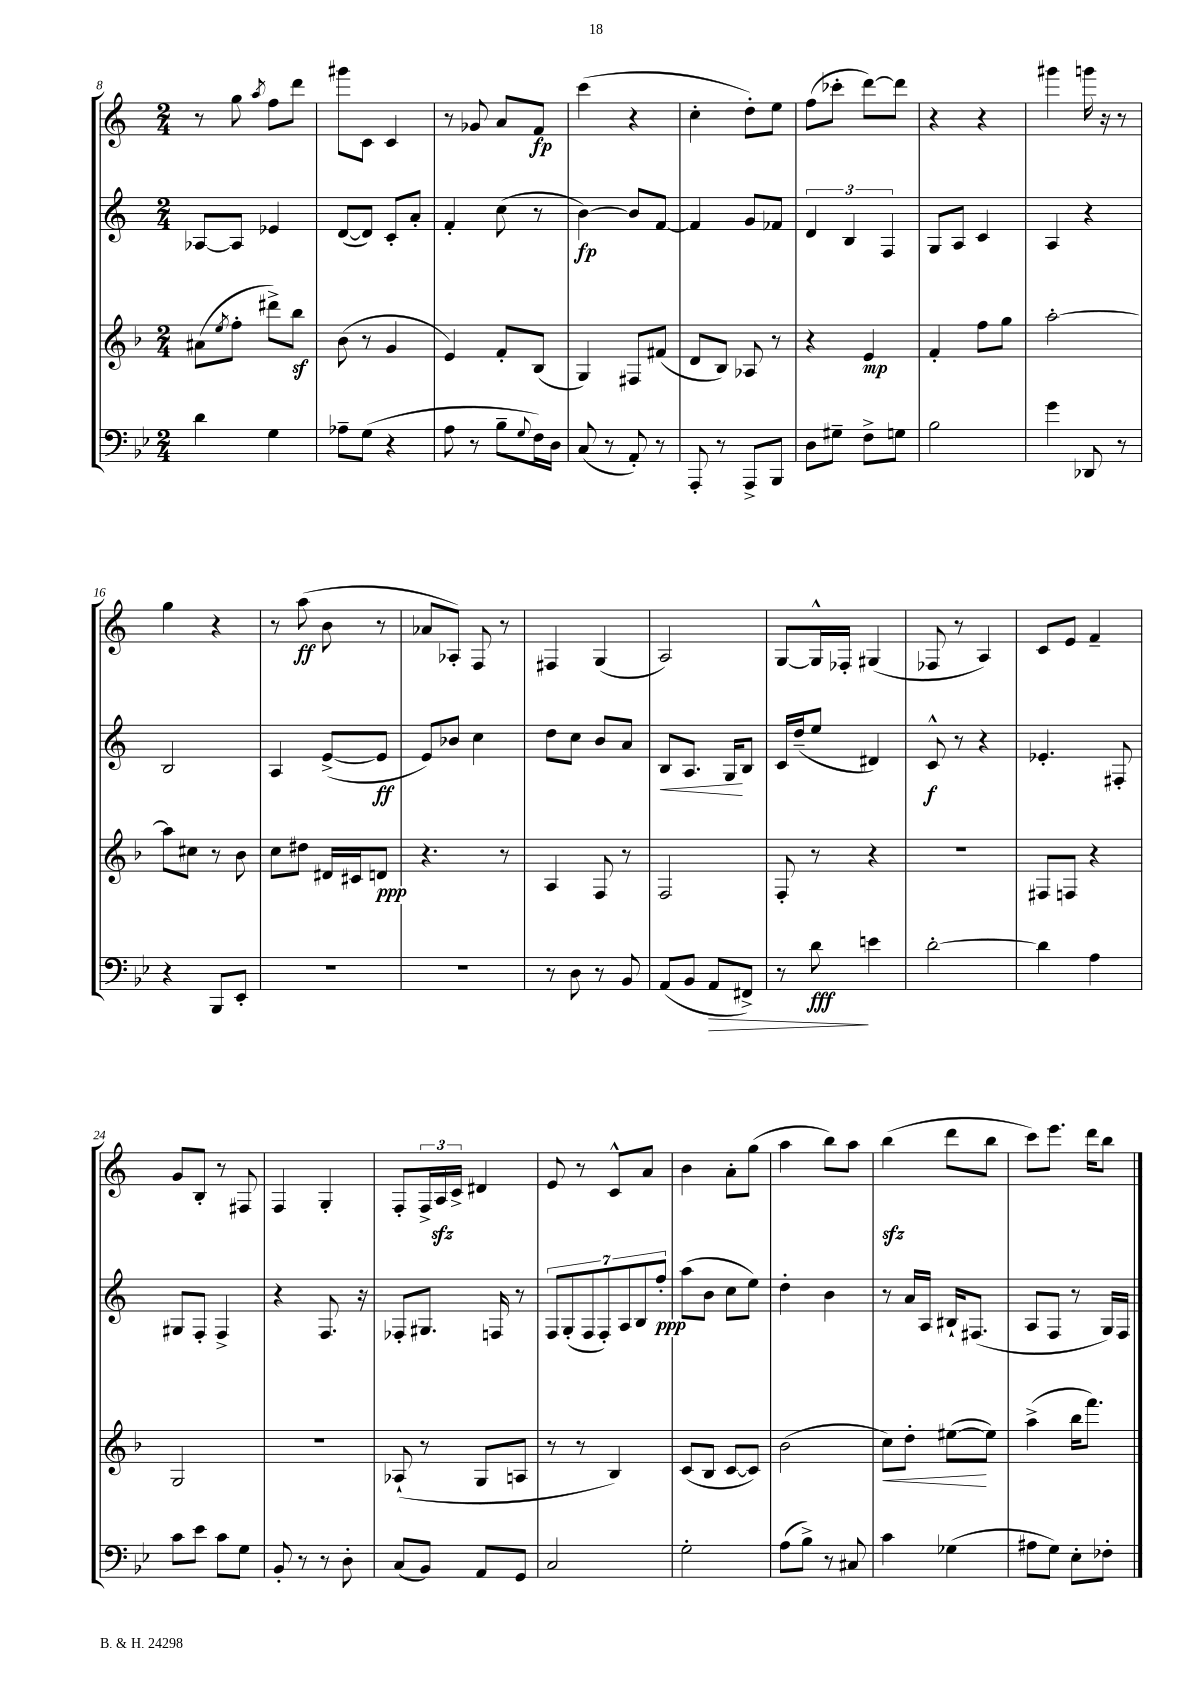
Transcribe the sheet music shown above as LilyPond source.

<<
\new StaffGroup <<
\new Staff = "s0" {
    \clef treble \key c \major \numericTimeSignature \time 2/4
    r8 g''8 \acciaccatura { a''8 } f''8 d'''8 |
    gis'''8 c'8 c'4 |
    r8 ges'8 a'8 f'8\fp |
    c'''4( r4 |
    c''4-. d''8-.) e''8 |
    f''8( ces'''8-. d'''8~) d'''8 |
    r4 r4 |
    gis'''4 g'''16 r16 r8 |
    g''4 r4 |
    r8 a''8\ff( b'8 r8 |
    aes'8 aes8-.) f8 r8 |
    fis4 g4( |
    a2) |
    g8~ g16-^ fes16-. gis4( |
    fes8 r8 a4) |
    c'8 e'8 f'4-- |
    g'8 b8-. r8 fis8 |
    f4 g4-. |
    f8-. \tuplet 3/2 { f16-> a16\sfz c'16-> } dis'4 |
    e'8 r8 c'8-^ a'8 |
    b'4 a'8-. g''8( |
    a''4 b''8) a''8 |
    b''4\sfz( d'''8 b''8 |
    c'''8) e'''8. d'''16 b''8 \bar "|." |
}
\new Staff = "s1" {
    \clef treble \key c \major \numericTimeSignature \time 2/4
    aes8~ aes8 ees'4 |
    d'8~( d'8) c'8-. a'8-. |
    f'4-. c''8( r8 |
    b'4~\fp) b'8 f'8~ |
    f'4 g'8 fes'8 |
    \tuplet 3/2 { d'4 b4 f4 } |
    g8 a8 c'4 |
    a4 r4 |
    b2 |
    a4 e'8~->( e'8\ff |
    e'8) bes'8 c''4 |
    d''8 c''8 b'8 a'8 |
    b8\< a8. g16\! b8 |
    c'16 d''16--( e''8 dis'4) |
    c'8-^\f r8 r4 |
    ees'4.-. fis8-. |
    gis8 f8-. f4-> |
    r4 f8. r16 |
    fes8-. gis8. f16 r8 |
    \tuplet 7/4 { f8 g8-.( f8 f8-.) a8 b8 f''8-.\ppp } |
    a''8( b'8 c''8 e''8) |
    d''4-. b'4 |
    r8 a'16 a16 bis16-! fis8.( |
    a8 f8 r8 g16) f16 \bar "|." |
}
\new Staff = "s2" {
    \clef treble \key f \major \numericTimeSignature \time 2/4
    ais'8( \acciaccatura { e''8 } f''8-. dis'''8->) bes''8\sf |
    bes'8( r8 g'4 |
    e'4) f'8-. bes8( |
    g4) fis8 fis'8( |
    d'8 bes8) aes8 r8 |
    r4 e'4\mp |
    f'4-. f''8 g''8 |
    a''2~-. |
    a''8 cis''8 r8 bes'8 |
    c''8 dis''8 dis'16 cis'16 d'8\ppp |
    r4. r8 |
    a4 f8 r8 |
    f2 |
    f8-. r8 r4 |
    r2 |
    fis8 f8 r4 |
    g2 |
    r2 |
    aes8-!( r8 g8 a8 |
    r8 r8 bes4) |
    c'8( bes8 c'8~ c'8) |
    bes'2( |
    c''8\<) d''8-. eis''8~\!( eis''8) |
    a''4->( bes''16 f'''8.) \bar "|." |
}
\new Staff = "s3" {
    \clef bass \key bes \major \numericTimeSignature \time 2/4
    d'4 g4 |
    aes8-- g8( r4 |
    a8 r8 bes8-- \appoggiatura { g8 } f16) d16 |
    c8( r8 a,8-.) r8 |
    a,,8-. r8 a,,8-> bes,,8 |
    d8 gis8-- f8-> g8 |
    bes2 |
    g'4 des,8 r8 |
    r4 bes,,8 ees,8-. |
    R2 |
    R2 |
    r8 d8 r8 bes,8 |
    a,8( bes,8 a,8\> fis,8->) |
    r8 d'8\fff\! e'4 |
    d'2~-. |
    d'4 a4 |
    c'8 ees'8 c'8 g8 |
    bes,8-. r8 r8 d8-. |
    c8( bes,8) a,8 g,8 |
    c2 |
    g2-. |
    a8( bes8->) r8 cis8 |
    c'4 ges4( |
    ais8 g8) ees8-. fes8-. \bar "|." |
}
>>
>>
\layout { \context { \Score currentBarNumber = #8 } }
